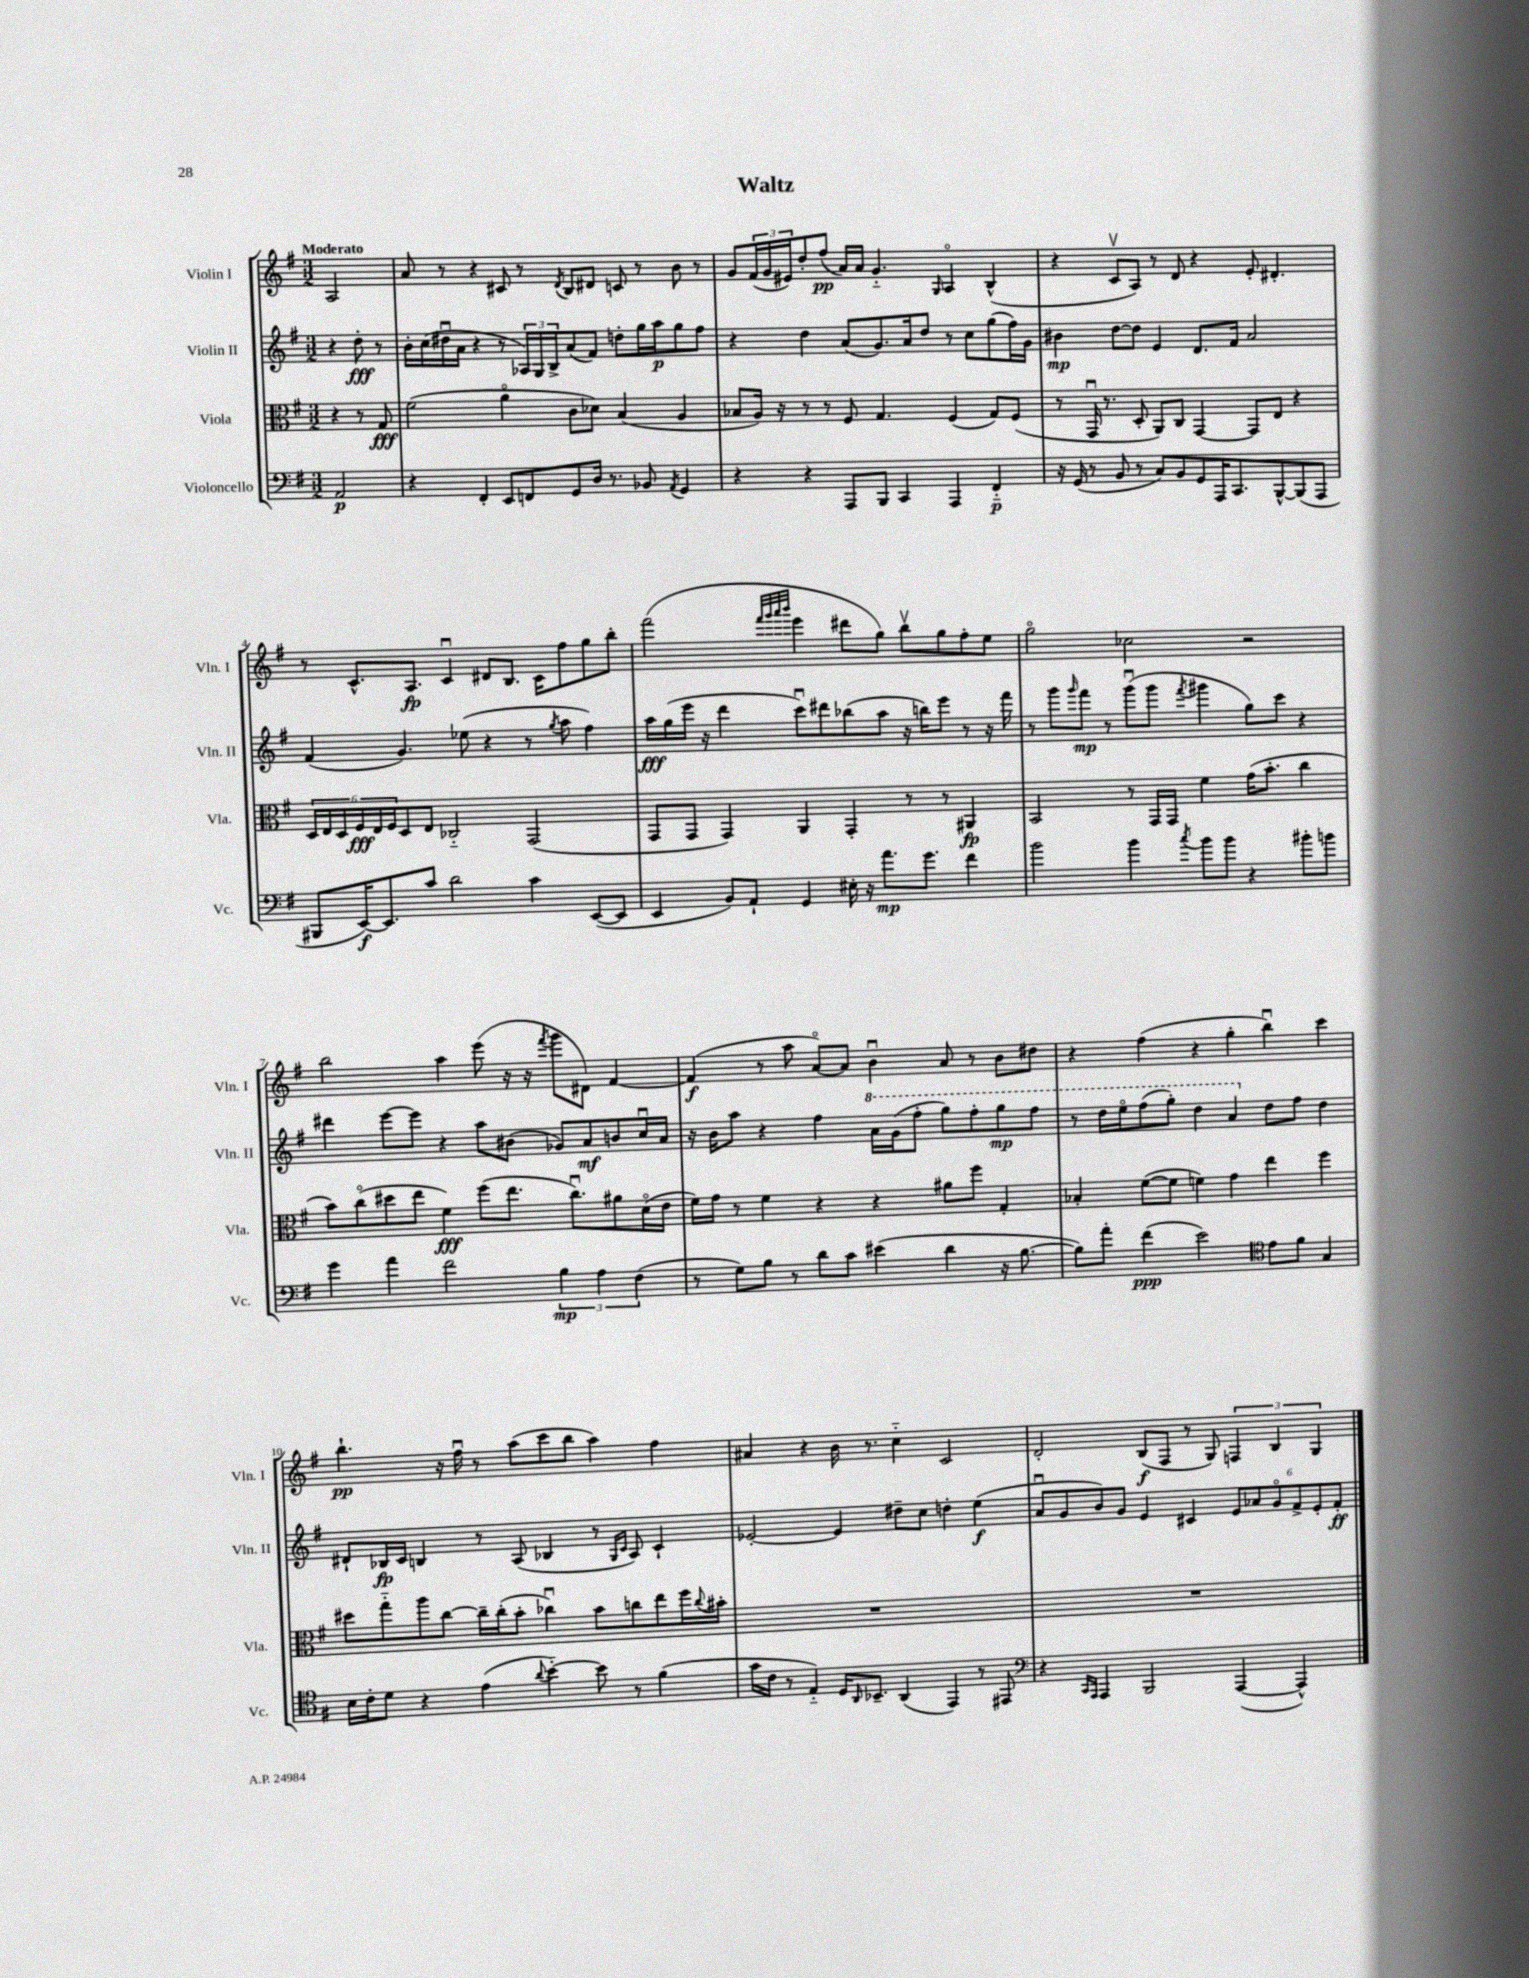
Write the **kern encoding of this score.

**kern	**kern	**kern	**kern
*staff4	*staff3	*staff2	*staff1
*clefF4	*clefC3	*clefG2	*clefG2
*k[f#]	*k[f#]	*k[f#]	*k[f#]
*M3/2	*M3/2	*M3/2	*M3/2
2AA	4r	4r	2A
.	8r	8dd'	.
.	8G	8r	.
=	=	=	=
4r	(2f#	16b'	8a
.	.	(16cc	.
.	.	16dd#u	8r
.	.	16a	.
4FF#'	.	4r	4r
8EE	4ao	8r	8c#
8FF	.	24A-)	8r
.	.	24G	.
.	.	24B^	.
.	.	.	8qd
8GG	8c	(8a	8B
16D	8d-)	8f#)	8d#
8.r	.	.	.
.	(4B	8dd'	8c
8BB-	.	16gg	8r
.	.	16aa	.
8qAA	.	.	.
4GG	4A	8gg	8b
.	.	8ff#	8r
=	=	=	=
4r	8B-	4r	8g
.	16A)	.	(24f#
.	.	.	24g
.	16r	.	.
.	.	.	24e#)
4r	8r	4dd	8dd'
.	8r	.	(8ff#
8AAA	8F#	(8a	16a)
.	.	.	16a
8BBB	4.G	8.g)	4.g'~
4CC	.	.	.
.	.	16a	.
.	.	8dd	.
.	.	.	16qqG
4AAA	(4F#	8r	4Ao
.	.	8cc	.
4FF#'~	8G)	(8gg	(4B^^
.	(8F#	16ff#)	.
.	.	16g	.
=	=	=	=
16r	8r	4b#	4r
(16GG	.	.	.
8r	16GGu	.	.
.	8.r	.	.
8BB	.	[8dd	8cv
8r	8D'	8dd]	8A)
8C)	8AA)	4e	8r
8BB	8C	.	8d
8GG	[4GG	8.d	4r
16AAA	.	.	.
8.CC	.	16f#	.
.	8GG]	2a	8e'
[8BBB^^	8E	.	4.d#'
(8BBB]	4r	.	.
8AAA	.	.	.
=	=	=	=
8BBB#	24D	(4f#	8r
.	24E	.	.
.	24D	.	.
[16EE)	24F#	.	8.c^^
.	24E	.	.
8.EE]	.	.	.
.	24F#	.	.
.	8D	4.g)	.
.	.	.	8.A
8c	8E	.	.
2d	2C-'~	.	4cu
.	.	(8ee-	.
.	.	4r	8d#
.	.	.	8.B
4c	(2GG	8r	.
.	.	.	16c
.	.	8qgg	.
.	.	8aa	8ff#
([8EE	.	4ff#)	8gg
8EE]	.	.	8bb'
=	=	=	=
4EE	8GG	16aa	(2fff#
.	.	(16gg	.
.	8GG	16eee	.
.	.	16r	.
8BB)	4GG)	4ddd	.
8AA`	.	.	.
.	.	.	32qqfff#
.	.	.	32qqggg
.	.	.	32qqaaa
.	.	.	32qqbbb
4GG	4AA	8cccu)	4eee
.	.	8ddd#	.
16E#'	4GG'	(8bb-	8ddd#
16r	.	.	.
8.a	.	8aa	8gg)
.	8r	16r	8bbv
8.g	.	16bb)	.
.	8r	8eee	8gg
4f#	4AA#	8r	8ff#'
.	.	16r	8ee
.	.	16fff#	.
=	=	=	=
2b	2BB	8r	2ggo
.	.	8ggg	.
.	.	16qqggg	.
.	.	8fff#	.
.	.	8r	.
4b	8r	(8gggu	2cc-
.	16GG	8ggg	.
.	16GG	.	.
8qcc	.	8qfff#	.
8b	4f#	4ggg#	.
8b	.	.	.
4r	(16g	8gg)	2r
.	8.b'	.	.
.	.	8ccc	.
8b#'	4cc	4r	.
8b	.	.	.
=	=	=	=
4g	8b)	4ddd#	2bb
.	(8cco	.	.
4a	8dd#	[8eee	.
.	8ee	8eee]	.
2f#	4f#)	4r	4aa
.	(8ff#	8aa	(8eee
.	8.ee	(8b#	16r
.	.	.	16r
.	.	.	8qfff#
6B	.	8g-)	8ggg
.	8.ccu)	.	.
.	.	8a	8d#)
6A	.	.	.
.	8a#	8b	[4f#
(6F#	.	.	.
.	(16do	16ccu	.
.	16e	16a	.
=	=	=	=
8r	16f#)	16r	(4f#]
.	16g	16b	.
8G)	8r	8aa	.
8B	4f#	4r	8r
8r	.	.	8aa
8d	4r	4ff#	[8ao)
8c	.	.	8a]
(4e#	4r	16aa	4bu
.	.	(16gg	.
.	.	8fff#'	.
4d	8a#	8ggg)	8a
.	8ff#	8fff#'	8r
16r	4G'	8ggg	8b
[8.B	.	.	.
.	.	8fff#	8dd#
=	=	=	=
8B])	4B-'	8r	4r
8a'	.	16ddd	.
.	.	16eeeo	.
(4f#	([8f#	(8fff#	(4ff#
.	8f#]	8ggg')	.
2e)	4f)	4ddd	4r
.	4g	4aa	4gg'
*clefC4	*	*	*
8e	4ee	8dd	4bbu)
8f#	.	8ff#	.
4G	4ff#	4dd	4ccc
=	=	=	=
16B	8dd#	8d#`	4.bb`
16c'	.	.	.
8d	8gg'~	16B-	.
.	.	16c	.
4r	8aa	4B	.
.	[8cc	.	16r
.	.	.	16ff#u
(4e	16cc~]	8r	8r
.	(16cc'	.	.
.	8b'	(8A	(8aa
8qqa	.	.	.
[4b'~)	4cc-u)	4B-	8ccc
.	.	.	8bb
8b]	8b	8r	4aa)
.	.	16qqG	.
.	.	16qqc	.
8r	8cc	8A)	.
(4f#	8ee	4c`	4ff#
.	16ff#	.	.
.	8qqcc	.	.
.	16b#'	.	.
=	=	=	=
16g	1.r	[2e-'	4a#
16c	.	.	.
8r	.	.	.
4E'~)	.	.	4r
16D	.	4e-]	16b
16qqAA	.	.	.
8.BB-~	.	.	8.r
(4AA	.	8dd#~	4cc'~
.	.	8cc	.
4EE)	.	4dd'	2c
8r	.	(4ee	.
8EE#	.	.	.
=	=	=	=
*clefF4	*	*	*
4r	1.r	8au	2d'
.	.	8g	.
16qqCC	.	.	.
16qqAAA	.	.	.
4AAA	.	8b)	.
.	.	8g	.
2BBB	.	4e	(8B
.	.	.	8F#
.	.	4c#	8r
.	.	.	8G)
([4AAA	.	12e	6F
.	.	12a-	.
.	.	12go	6B
4AAA^^])	.	12f#^	.
.	.	12e'	6G
.	.	12f#'	.
==	==	==	==
*-	*-	*-	*-
